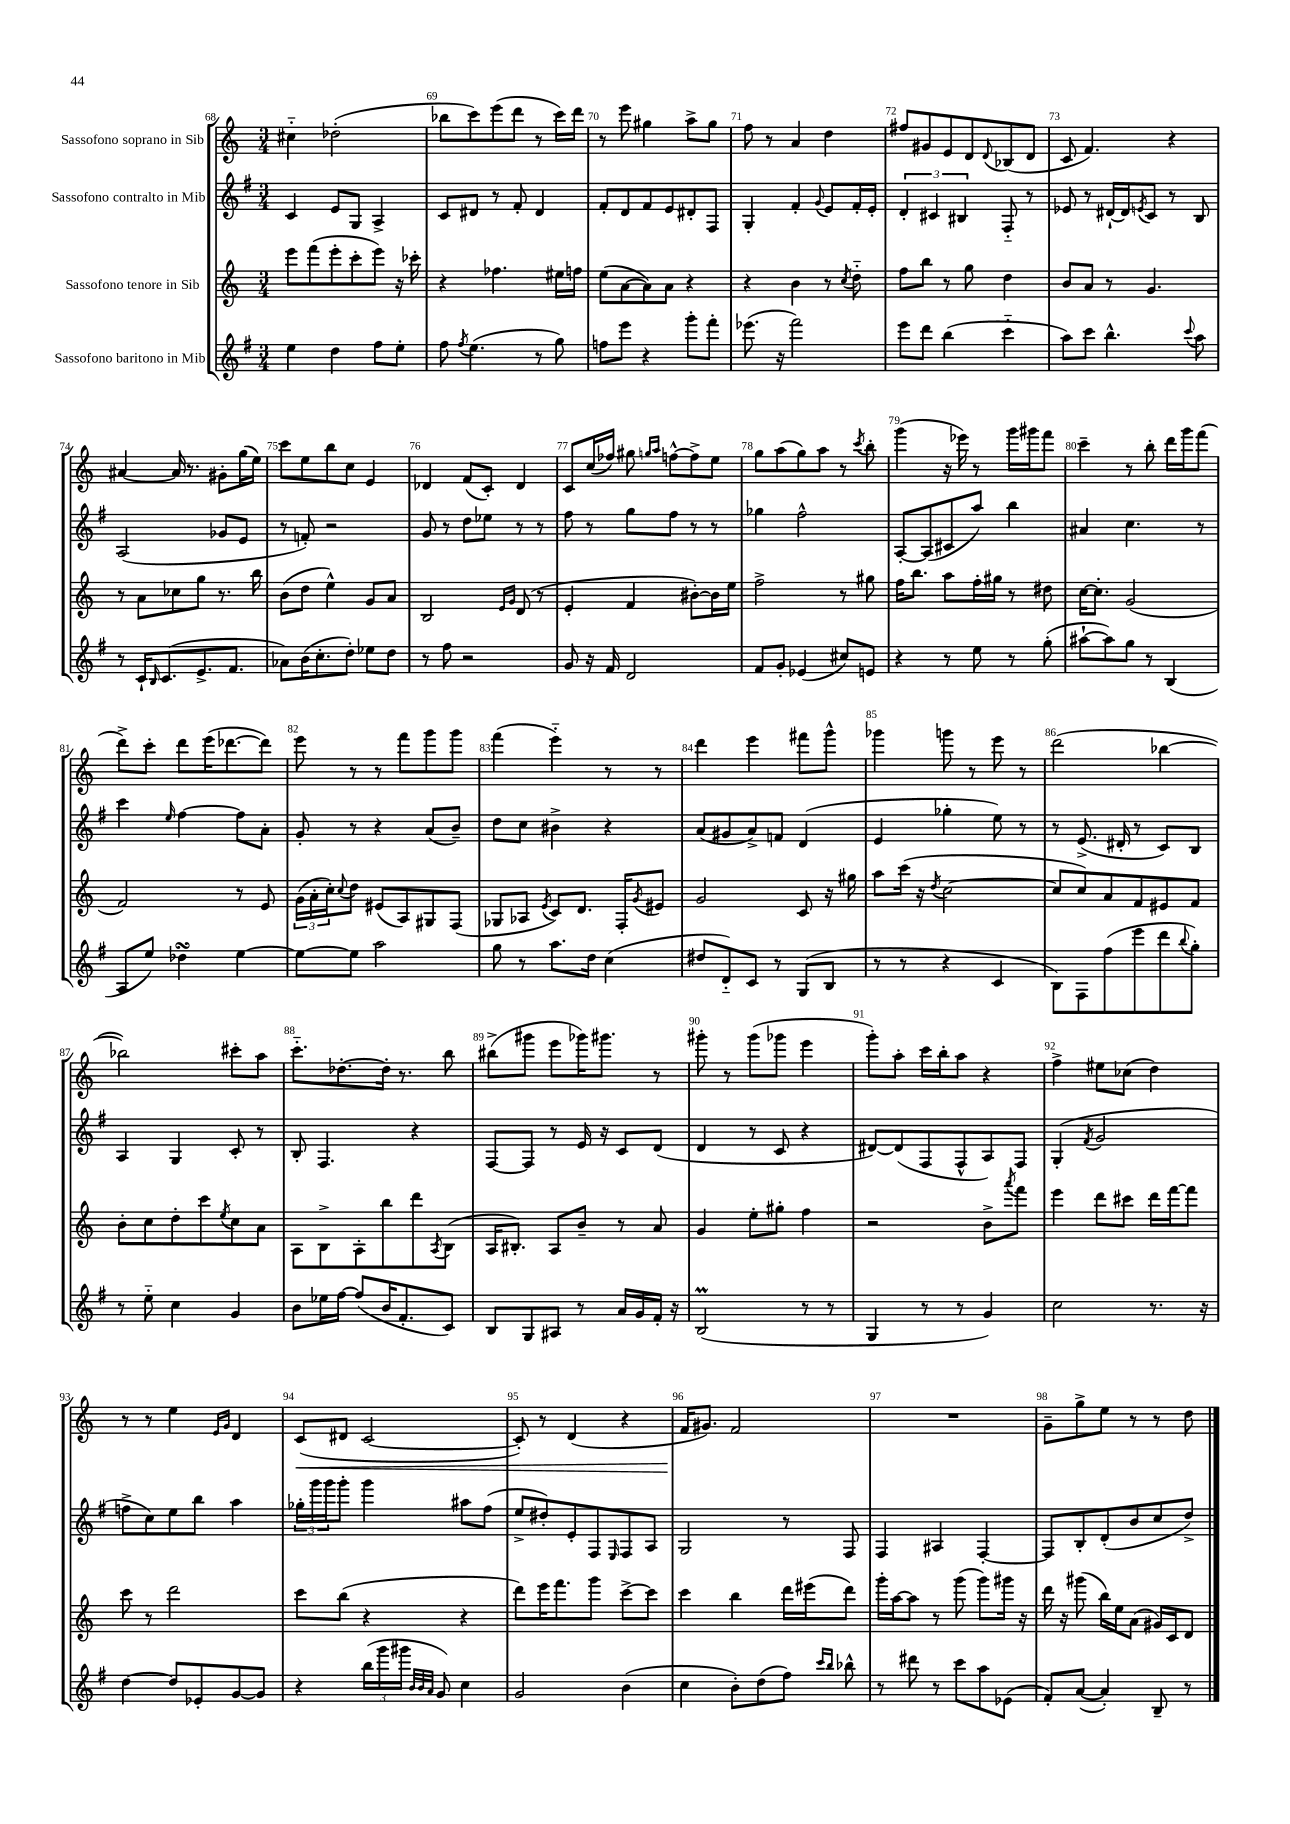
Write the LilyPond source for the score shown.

<<
\new StaffGroup <<
\new Staff = "s0" \with { instrumentName = "Sassofono soprano in Sib" } {
    \clef treble \key c \major \numericTimeSignature \time 3/4
    cis''4-_ des''2-.( |
    bes''8 c'''8) e'''8( d'''8 r8 c'''16) d'''16 |
    r8 e'''8 gis''4 a''8-> gis''8 |
    f''8 r8 a'4 d''4 |
    fis''8 gis'8 e'8 d'8 \appoggiatura { d'8 } bes8( d'8 |
    c'8 f'4.) r4 |
    ais'4~ ais'16 r8. gis'8-. g''16( e''16) |
    c'''8 e''8 b''8 c''8 e'4 |
    des'4 f'8( c'8-.) des'4 |
    c'8 c''16( fes''16) gis''8 \grace { g''16 a''16 } f''8~-^ f''8-> e''8 |
    g''8 a''8( g''8) a''8 r8 \acciaccatura { c'''8 } b''8-. |
    g'''4( r16 ees'''16) r8 g'''16 gis'''16 f'''8 |
    c'''4-- r8 b''8-. d'''16 g'''16 f'''8( |
    d'''8->) c'''8-. d'''8 e'''16( des'''8.~ des'''8) |
    e'''8 r8 r8 f'''8 g'''8 g'''8 |
    f'''4( e'''4-_) r8 r8 |
    d'''4 e'''4 fis'''8 g'''8-^ |
    ges'''4 g'''8 r8 e'''8 r8 |
    d'''2( bes''4~ |
    bes''2) cis'''8-. a''8 |
    c'''8.-_ des''8.~-. des''16-. r8. b''8 |
    bis''8->( gis'''8 e'''8 ges'''16) gis'''8. r8 |
    gis'''8-. r8 gis'''8( ges'''8 e'''4 |
    g'''8-.) a''8-. c'''16 b''16-. a''8 r4 |
    f''4-> eis''8 ces''8( d''4) |
    r8 r8 e''4 \grace { e'16 g'16 } d'4 |
    c'8\<( dis'8 c'2~ |
    c'8-.) r8 d'4( r4 |
    f'16\! gis'8.) f'2 |
    R2. |
    g'8-- g''8-> e''8 r8 r8 d''8 \bar "|." |
}
\new Staff = "s1" \with { instrumentName = "Sassofono contralto in Mib" } {
    \clef treble \key g \major \numericTimeSignature \time 3/4
    c'4 e'8 g8 a4-> |
    c'8 dis'8 r8 fis'8-. dis'4 |
    fis'8-. d'8 fis'8 e'8 dis'8-. fis8 |
    g4-. fis'4-. \appoggiatura { g'8 } e'8 fis'16-. e'16-. |
    \tuplet 3/2 { d'4-. cis'4 bis4 } fis8-_ r8 |
    ees'8 r8 dis'16~-! dis'16 \acciaccatura { e'8 } c'8 r8 b8 |
    a2( ges'8 e'8 |
    r8 f'8-.) r2 |
    g'8 r8 d''8 ees''8 r8 r8 |
    fis''8 r8 g''8 fis''8 r8 r8 |
    ges''4 fis''2-^ |
    a8~-. a8( cis'8 a''8) b''4 |
    ais'4 c''4. r8 |
    c'''4 \grace { e''16 } fis''4~ fis''8 a'8-. |
    g'8-. r8 r4 a'8( b'8--) |
    d''8 c''8 bis'4-> r4 |
    a'8( gis'8 a'8->) f'8 d'4( |
    e'4 ges''4-. e''8) r8 |
    r8 e'8.->( dis'16-. r8 c'8) b8 |
    a4 g4 c'8-. r8 |
    b8-. fis4. r4 |
    fis8~ fis8 r8 e'16 r16 c'8 d'8( |
    d'4 r8 c'8 r4 |
    dis'8~) dis'8( fis8 fis8-^ a8) fis8 |
    g4-.( \acciaccatura { fis'8 } g'2 |
    f''8-> c''8) e''8 b''8 a''4 |
    \tuplet 3/2 { ges''16-. g'''16 g'''16 } g'''8-. g'''4 ais''8 fis''8( |
    e''8-> dis''8-.) e'8-. fis8 \grace { e16 } fis8 a8 |
    g2 r8 fis8 |
    fis4 ais4 fis4~-. |
    fis8 b8-. d'8-.( b'8 c''8 d''8->) \bar "|." |
}
\new Staff = "s2" \with { instrumentName = "Sassofono tenore in Sib" } {
    \clef treble \key c \major \numericTimeSignature \time 3/4
    e'''8 f'''8( e'''8-. c'''8-. e'''8) r16 ces'''16-. |
    r4 fes''4. eis''16 f''16 |
    e''8( a'8~ a'8) a'8 r4 |
    r4 b'4 r8 \acciaccatura { c''8 } d''8-_ |
    f''8 b''8 r8 g''8 d''4 |
    b'8 a'8 r8 g'4. |
    r8 a'8 ces''8 g''8 r8. b''16 |
    b'8( d''8 e''4-^) g'8 a'8 |
    b2 \grace { e'16 g'16 } d'8( r8 |
    e'4-. f'4 bis'8~-.) bis'16 e''16 |
    f''2-> r8 gis''8 |
    f''16 b''8. a''8 f''16-. gis''16 r8 dis''8 |
    c''16~ c''8.-. g'2( |
    f'2) r8 e'8 |
    \tuplet 3/2 { g'16( a'16-. c''16-.) } \appoggiatura { c''8 } d''8 eis'8( a8) gis8 f8( |
    ges8 aes8 \acciaccatura { e'8 } c'8) d'8. f16-. \acciaccatura { g'8 } eis'8 |
    g'2 c'8 r16 gis''16 |
    a''8 c'''16( r16 \acciaccatura { d''8 } c''2~ |
    c''8 c''8) a'8 f'8 eis'8 f'8 |
    b'8-. c''8 d''8-. c'''8 \acciaccatura { e''8 } c''8 a'8 |
    a8 b8-> a8-. b''8 d'''8 \acciaccatura { a8 } b8( |
    a16 bis8.-.) a8 b'8-- r8 a'8 |
    g'4 e''8-. gis''8-. f''4 |
    r2 b'8-> \acciaccatura { a'''8 } f'''8 |
    e'''4 d'''8 cis'''8 d'''16 f'''16~ f'''8 |
    c'''8 r8 d'''2 |
    c'''8 b''8( r4 r4 |
    d'''8) e'''16 f'''8. g'''8 c'''8~-> c'''8 |
    c'''4 b''4 d'''16 eis'''16( d'''8) |
    g'''16-. a''16~ a''8 r8 g'''8( g'''8) gis'''16 r16 |
    d'''16 r16 gis'''8( b''16) e''16 a'8( gis'16) c'16 d'8 \bar "|." |
}
\new Staff = "s3" \with { instrumentName = "Sassofono baritono in Mib" } {
    \clef treble \key g \major \numericTimeSignature \time 3/4
    e''4 d''4 fis''8 e''8-. |
    fis''8 \acciaccatura { fis''8 } e''4.( r8 g''8) |
    f''8 e'''8 r4 g'''8-. fis'''8-. |
    ees'''8.( r16 fis'''2) |
    e'''8 d'''8 b''4( c'''4-_ |
    a''8) c'''8 b''4.-^ \appoggiatura { c'''8 } a''8 |
    r8 c'16-! \grace { b16 } c'8.( e'8.-> fis'8. |
    aes'8) b'16( c''8.-. d''8-.) ees''8 d''8 |
    r8 fis''8 r2 |
    g'8 r16 fis'16 d'2 |
    fis'8 g'8-. ees'4( cis''8) e'8 |
    r4 r8 e''8 r8 g''8-.( |
    ais''8~-! ais''8) g''8 r8 b4( |
    a8 e''8) des''4\turn e''4~ |
    e''8~ e''8 a''2 |
    g''8 r8 a''8. d''16 c''4( |
    dis''8 d'8-_) c'8 r8 g8( b8 |
    r8 r8 r4 c'4 |
    b8) fis8 fis''8( e'''8 d'''8 \appoggiatura { b''8 } g''8-.) |
    r8 e''8-_ c''4 g'4 |
    b'8 ees''16 fis''16~ fis''8( b'16 fis'8.-. c'8) |
    b8 g8 ais8 r8 a'16 g'16 fis'16-. r16 |
    b2\prall( r8 r8 |
    g4 r8 r8 g'4) |
    c''2 r8. r16 |
    d''4~ d''8 ees'8-. g'8~ g'8 |
    r4 \tuplet 3/2 { b''16( g'''16 gis'''16 } \grace { b'32 b'32 a'32 } g'8) c''4 |
    g'2 b'4( |
    c''4 b'8-.) d''8( fis''8) \grace { c'''16 b''16 } bes''8-^ |
    r8 dis'''8 r8 c'''8 a''8 ees'8( |
    fis'8-.) a'8~( a'4-.) b8-- r8 \bar "|." |
}
>>
>>
\layout { \context { \Score currentBarNumber = #68 \override BarNumber.break-visibility = ##(#f #t #t) barNumberVisibility = #all-bar-numbers-visible } }
